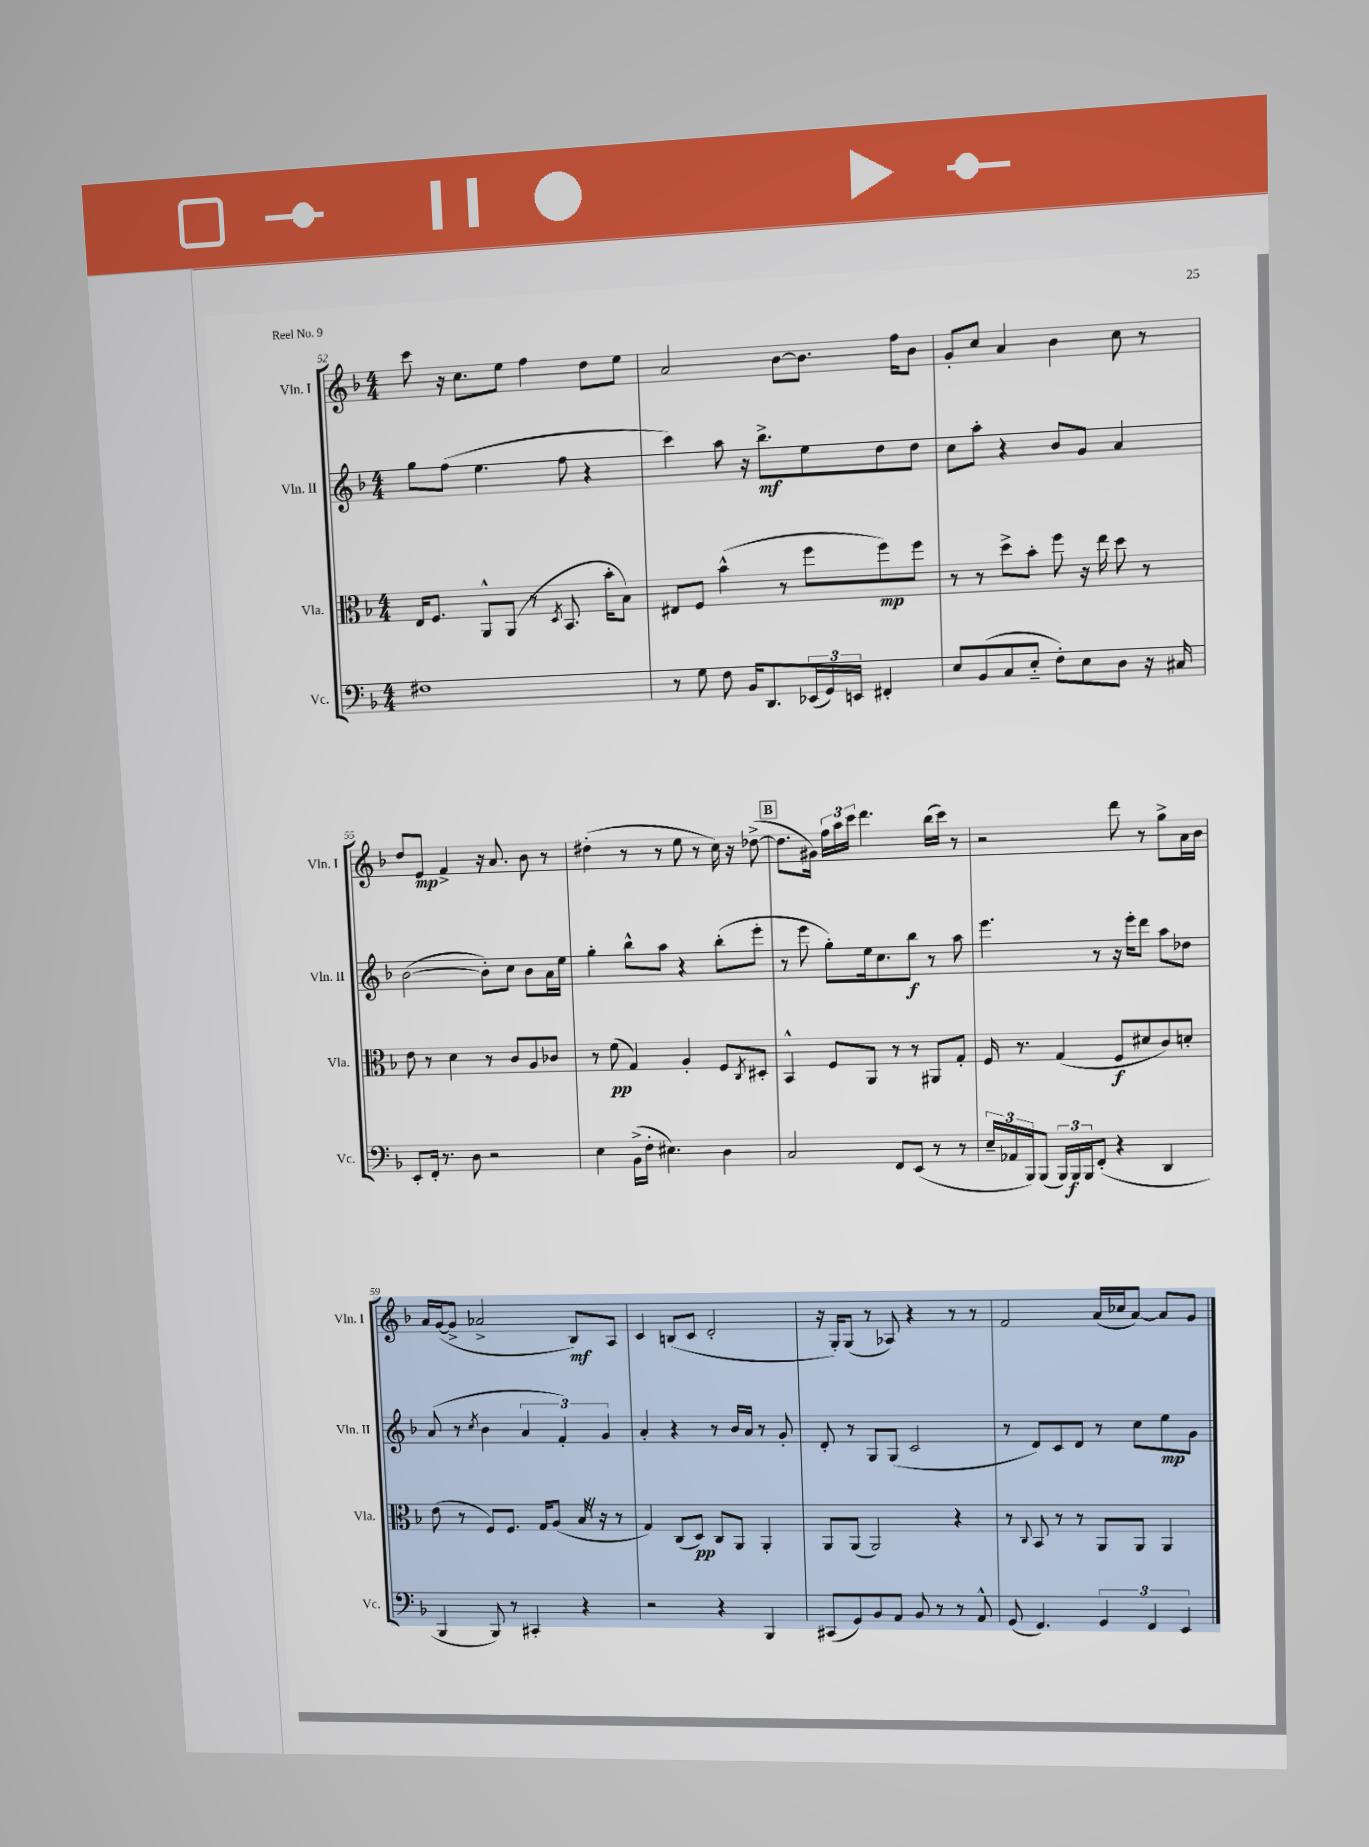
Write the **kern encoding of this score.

**kern	**kern	**kern	**kern
*staff4	*staff3	*staff2	*staff1
*clefF4	*clefC3	*clefG2	*clefG2
*k[b-]	*k[b-]	*k[b-]	*k[b-]
*M4/4	*M4/4	*M4/4	*M4/4
1F#	16E/LK	8gg\L	8ccc\
.	8.F/J	.	.
.	.	(8ff\J	16r
.	.	.	8.cc\L
.	8AA^^/L	4.ee\	.
.	(8AA/J	.	8ee\J
.	8r	.	4ff\
.	8qD/	.	.
.	8.BB-/	8ff\	.
.	.	4r	8dd\L
.	16b-'\LK	.	.
.	8B-\J)	.	8ee\J
=	=	=	=
8r	8E#/L	4ccc\)	2a/
8G\	8F/J	.	.
8F\	(4b-^^\	8aa\	.
16BB-/LK	.	16r	.
8.DD/	.	8.bb-^\L	.
.	8r	.	[8b-\L
(24EE-/L	8ff\L	8ee\	8.b-\]J
24GG/)	.	.	.
24EE/JJ	.	.	.
4FF#'/	8ff\)	8dd\	.
.	.	.	16ff\LK
.	8ff\J	8dd\J	8b-\J
=	=	=	=
8E/L	8r	8cc\L	8g'/L
(8BB-/	8r	8aa'\J	8cc/J
8C/	8dd^\L	4r	4a/
8E'~/J	8b-'\J	.	.
8F'\L)	8ff\	8b-/L	4b-\
8E\	16r	8g/J	.
.	16ee\	.	.
8D\J	8dd\	4a/	8cc\
16r	8r	.	8r
16C#/	.	.	.
=	=	=	=
8EE'/L	8e\	([2b-\	8dd/L
16FF'/Jk	8r	.	8e/J
8.r	.	.	.
.	4d\	.	4f^/
8D\	.	.	.
2r	8r	8b-'\]L)	16r
.	.	.	8.a/
.	8c/L	8cc\J	.
.	8A/	8b-\L	8b-\
.	8c-/J	16a\L	8r
.	.	16ee\JJ	.
=	=	=	=
4E\	8r	4gg'\	(4dd#'\
.	(8f\	.	.
(16BB-^\LL	4G/)	8bb-^^\L	8r
16F'\JJ	.	.	.
4.E#\)	.	8aa\J	8r
.	4A'/	4r	8ee\
.	.	.	8r
4D\	8F/L	(8bb-'\L	16cc\)
.	.	.	16r
.	8qC/	.	.
.	8D#'/J	8eee'\J	([8dd-^\
=	=	=	=
2C/	4BB-^^/	8r	8.dd-\]L
.	.	8eee\	.
.	.	.	16g#\Jk)
.	8F/L	8gg'\L)	24ff\LL
.	.	.	24aa\
.	.	.	24ccc\JJ
.	8AA/J	16ee\k	4.ddd\
.	.	8.cc\	.
8FF/L	8r	.	.
(8EE/J	8r	8bb-\J	.
8r	8AA#/L	8r	(16bb-\LL
.	.	.	16ccc\JJ)
8r	8G'/J	8aa\	8r
=	=	=	=
24E~/LL	16F/	4.eee\	2r
24AA-/	.	.	.
.	8.r	.	.
24BBB-/J)	.	.	.
(8BBB-/J	.	.	.
24BBB-/LL)	(4G/	.	.
24BBB-/	.	.	.
24BBB-/J	.	.	.
(8FF'/J	.	8r	.
4r	8F/L	16r	8ddd\
.	.	16eee'\LK	.
.	8d#/	8ddd\J	8r
4DD/	8c/)	8aa\L	8gg^\L
.	8d'/J	8dd-\J	16a\L
.	.	.	16b-\JJ
=	=	=	=
4BBB-/	(8e\	(8a/	16a/LL
.	.	.	([16g/J
.	8r	8r	8g^/]J
.	.	8qcc/	.
8BBB-/)	8F/L)	4b-\	2a-^/
8r	8.F/J	.	.
4CC#'/	.	6a/	.
.	16G/LK	.	.
.	(8A/J	.	.
.	.	6f'/)	.
4r	16B-/	.	8B-/L)
.	16r	.	.
.	.	6g/	.
.	8r	.	8A/J
=	=	=	=
2r	4G/)	4a'/	4c/
.	(8C/L	4r	(8B/L
.	8D/J)	.	8c/J
4r	8C/L	8r	2d'/
.	8AA/J	16b-/LL	.
.	.	16a/JJ	.
4BBB-/	4AA'/	8r	.
.	.	8g'/	.
=	=	=	=
(8CC#/L	8AA/L	8d'/	16r
.	.	.	16G'/LK)
8GG/)	(8AA/J	8r	(8G/J
8BB-/	2AA/)	8G/L	8r
8AA/J	.	(8G/J	8A-/)
8BB-/	.	2c/	4r
8r	.	.	.
8r	4r	.	8r
8AA^^/	.	.	8r
=	=	=	=
(8GG/	8r	8r	2f/
.	8qqC/	.	.
4.FF/)	8BB-/	8d/L)	.
.	8r	8c/	.
.	8r	8d/J	.
6GG/	8AA/L	8r	(16a/LL
.	.	.	16cc-/J
.	8AA/J	8cc\L	[8a/J)
6FF/	.	.	.
.	4AA/	8ee\	8a/]L
6EE/	.	.	.
.	.	8g\J	8g/J
==	==	==	==
*-	*-	*-	*-
